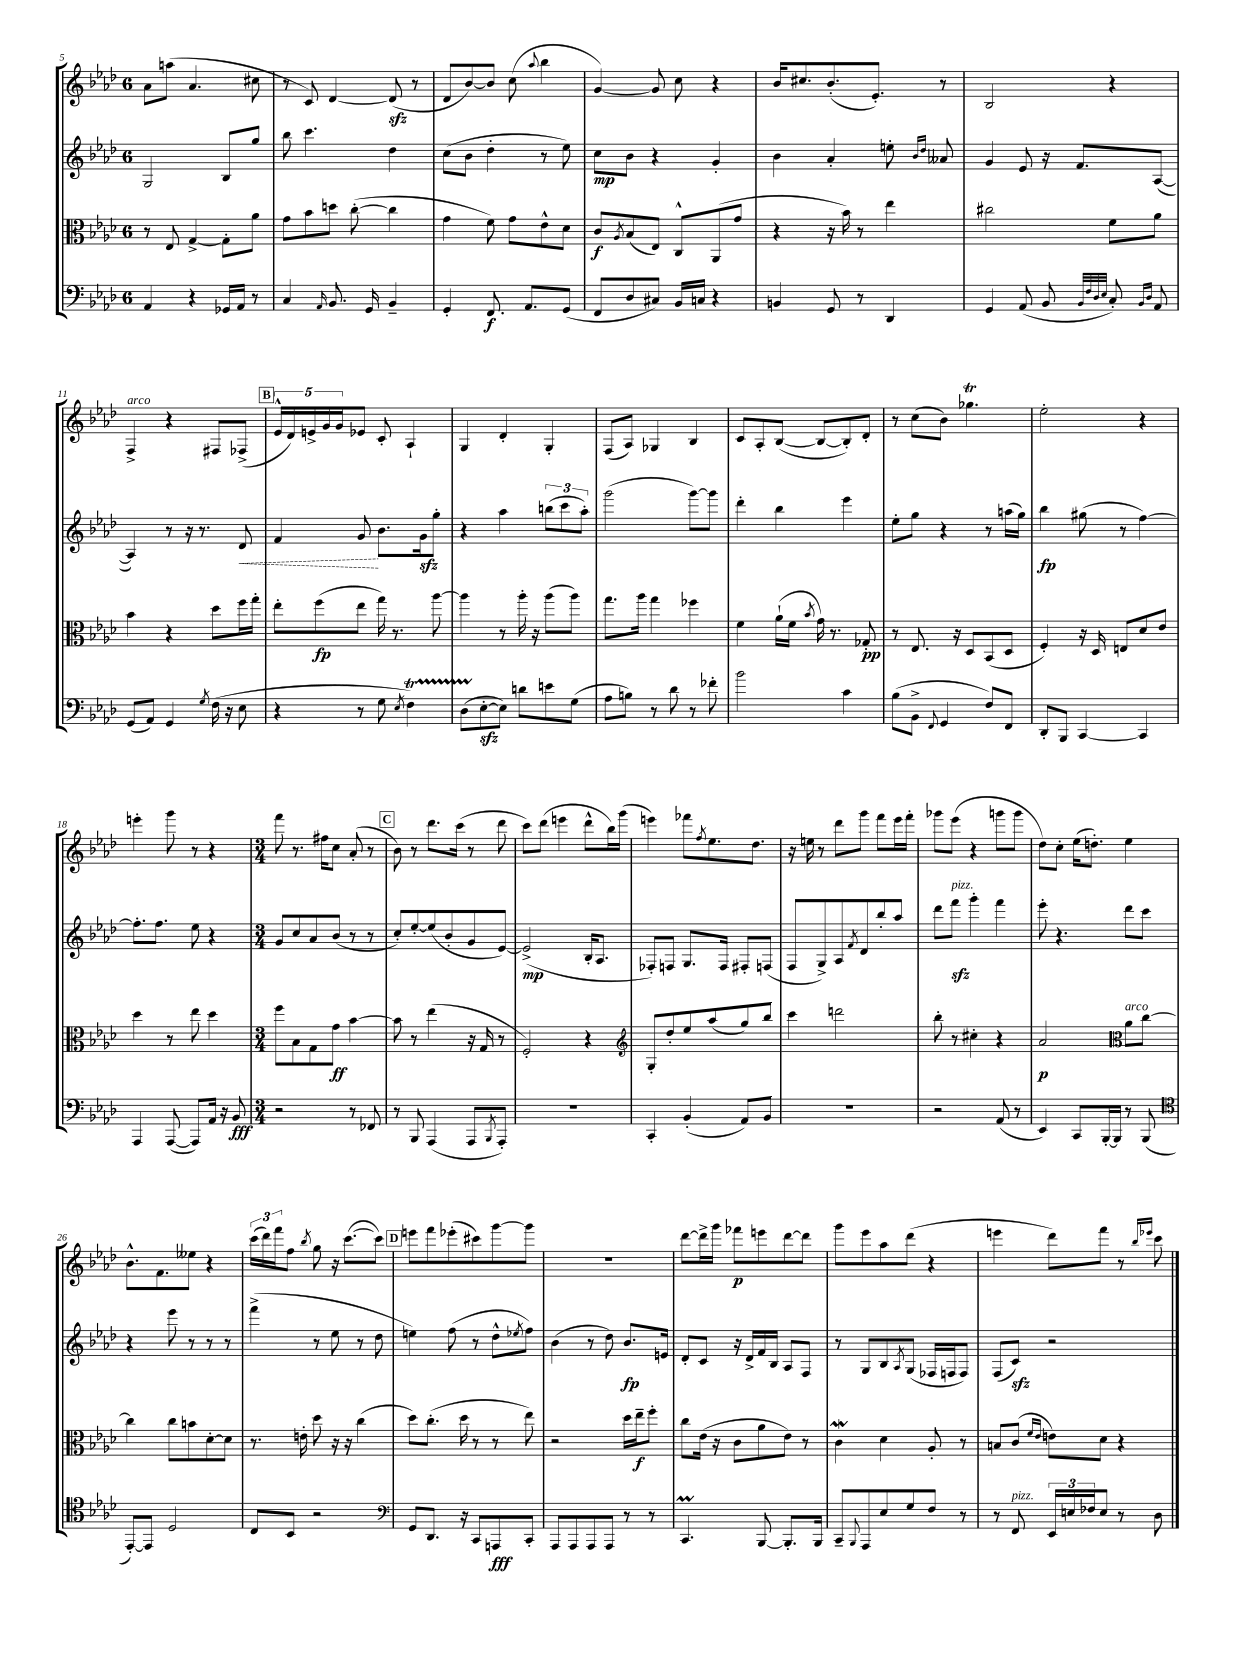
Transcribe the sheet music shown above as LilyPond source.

<<
\new StaffGroup <<
\new Staff = "s0" {
    \clef treble \key aes \major \once \override Staff.TimeSignature.style = #'single-digit \time 6/8
    aes'8 a''8( aes'4. cis''8 |
    r8 c'8) des'4~ des'8\sfz( r8 |
    des'8 bes'8~) bes'8 c''8( \appoggiatura { aes''8 } bes''4 |
    g'4~) g'8 c''8 r4 |
    bes'16 cis''8. bes'8.-.( ees'8.-.) r8 |
    bes2 r4 |
    f4->^\markup { \italic "arco" } r4 fis8 fes8->( |
    \mark \markup { \box "B" } \tuplet 5/4 { ees'16-^ des'16) e'16-> g'16 g'16 } ees'8 c'8-. aes4-! |
    g4 des'4-. g4-. |
    f8( aes8) ges4 bes4 |
    c'8 aes8-. bes8~( bes8~ bes8-.) des'8-. |
    r8 c''8( bes'8) ges''4.\trill |
    ees''2-. r4 |
    e'''4-. g'''8 r8 r4 |
    \numericTimeSignature \time 3/4 f'''8 r8. fis''16 c''8 aes'8-.( r8 |
    \mark \markup { \box "C" } bes'8) r8 des'''8. c'''16( r8 des'''8 |
    c'''8) des'''8( e'''4 des'''8-^ bes''16) g'''16( |
    e'''4) fes'''8 \acciaccatura { f''8 } ees''8. des''8. |
    r16 e''16 r8 des'''8 g'''8 f'''8 ees'''16 f'''16-. |
    ges'''8 ees'''8( r4 g'''8 g'''8 |
    des''8) c''8-. ees''16( d''8.-.) ees''4 |
    bes'8.-^ f'8. eeses''8 r4 |
    \tuplet 3/2 { c'''16( des'''16) f'''16 } f''8 \acciaccatura { bes''8 } g''8 r16 c'''8.~( c'''8) |
    \mark \markup { \box "D" } e'''8 f'''8 ees'''8-.( cis'''8) g'''8~ g'''8 |
    R2. |
    des'''8~ des'''16-> g'''16 fes'''8\p e'''8 des'''8~ des'''8 |
    g'''8 ees'''8 aes''8 des'''8( r4 |
    e'''4 des'''8) f'''8 r8 \grace { bes''16 ees'''16 } c'''8 \bar "|." |
}
\new Staff = "s1" {
    \clef treble \key aes \major \once \override Staff.TimeSignature.style = #'single-digit \time 6/8
    g2 bes8 g''8 |
    bes''8 c'''4. des''4 |
    c''8( bes'8 des''4-. r8 ees''8) |
    c''8\mp bes'8 r4 g'4-. |
    bes'4 aes'4-. e''8-. \grace { bes'16 des''16 } aeses'8 |
    g'4 ees'8 r16 f'8. aes8~( |
    aes4) r8 r16 r8. \once \override Hairpin.style = #'dashed-line des'8\< |
    \mark \markup { \box "B" } f'4 g'8\! bes'8. g'16\sfz g''8-. |
    r4 aes''4 \tuplet 3/2 { b''8( c'''8 aes''8-.) } |
    g'''2( g'''8~) g'''8 |
    des'''4-. bes''4 ees'''4 |
    ees''8-. g''8 r4 r8 a''16( g''16) |
    bes''4\fp gis''8( r8 f''4~) |
    f''8.-. f''8. ees''8 r4 |
    \numericTimeSignature \time 3/4 g'8 c''8 aes'8 bes'8( r8 r8 |
    \mark \markup { \box "C" } c''8-.) ees''8~-. ees''8( bes'8-. g'8 ees'8~) |
    ees'2->\mp( bes16-. aes8. |
    fes8-.) f8 g8. f16 fis8-. f8( |
    f8 g8->) aes8 \acciaccatura { f'8 } des'8 bes''8-. aes''8 |
    des'''8 f'''8\sfz^\markup { \italic "pizz." } g'''4-. f'''4 |
    ees'''8-. r4. des'''8 c'''8 |
    r4 ees'''8 r8 r8 r8 |
    f'''4->( r8 ees''8 r8 des''8 |
    \mark \markup { \box "D" } e''4) f''8( r8 des''8-^ \acciaccatura { ees''8 } f''8) |
    bes'4( r8 des''8) bes'8.\fp e'16 |
    des'8-. c'8 r16 des'16-> f'16 bes16 aes8 f8 |
    r8 g8 bes8 \acciaccatura { aes8 } g8( fes16 f16 f8) |
    f8( c'8\sfz) r2 \bar "|." |
}
\new Staff = "s2" {
    \clef alto \key aes \major \once \override Staff.TimeSignature.style = #'single-digit \time 6/8
    r8 ees8 g4~-> g8-. aes'8 |
    g'8 bes'8 d''8 c''8~-.( c''4 |
    g'4 f'8) g'8 ees'8-^ des'8 |
    c'8\f \acciaccatura { aes8 } bes8( ees8) c8-^ aes,8( g'8 |
    r4 r16 bes'16) r8 ees''4 |
    cis''2 f'8 aes'8 |
    bes'4 r4 des''8 f''16 g''16-. |
    \mark \markup { \box "B" } ees''8-. f''8\fp( ees''8 g''16) r8. aes''8~ |
    aes''4 r8 aes''16-. r16 aes''8( aes''8) |
    g''8. aes''16 g''4 fes''4 |
    f'4 aes'16-!( f'16 \acciaccatura { bes'8 } g'16) r8. ges8-.\pp |
    r8 ees8. r16 des8 bes,8( des8 |
    f4-.) r16 des16 e8 des'8 ees'8 |
    des''4 r8 ees''8 des''4 |
    \numericTimeSignature \time 3/4 f''8 bes8 g8 g'8\ff bes'4~ |
    \mark \markup { \box "C" } bes'8 r8 ees''4( r16 g16 r8 |
    f2-.) r4 |
    \clef treble g8-. des''8-. ees''8 aes''8( g''8) bes''8 |
    c'''4 d'''2 |
    bes''8-. r8 cis''4-. r4 |
    aes'2\p \clef alto aes'8^\markup { \italic "arco" } c''8~ |
    c''4 c''8 b'8 des'8~-. des'8 |
    r8. e'16-. des''8 r16 r16 c''4( |
    \mark \markup { \box "D" } des''8) c''8.-.( des''16 r8 r8 ees''8) |
    r2 des''16 ees''16--\f f''8-. |
    c''8 ees'16( r16 c'8 aes'8 ees'8) r8 |
    c'4\mordent des'4 aes8-. r8 |
    b8 c'8( \grace { f'16 ees'16 } e'8) des'8 r4 \bar "|." |
}
\new Staff = "s3" {
    \clef bass \key aes \major \once \override Staff.TimeSignature.style = #'single-digit \time 6/8
    aes,4 r4 ges,16 aes,16 r8 |
    c4 \grace { aes,16 } bes,8. g,16 bes,4-- |
    g,4-. f,8.\f aes,8. g,8( |
    f,8 des8 cis8) bes,16 c16 r4 |
    b,4 g,8 r8 des,4 |
    g,4 aes,8( bes,8 \grace { bes,32 f32 des32 ees32 } c8-.) \grace { bes,16 des16 } aes,8 |
    g,8( aes,8) g,4 \acciaccatura { g8 } f16( r16 ees8 |
    \mark \markup { \box "B" } r4 r8 g8 \acciaccatura { ees8 } f4\startTrillSpan) |
    des8( ees8~-.\stopTrillSpan\sfz ees8) d'8 e'8 g8( |
    aes8 b8) r8 des'8 r8 fes'8-. |
    bes'2 c'4 |
    bes8( bes,8-> \appoggiatura { f,8 } g,4 f8) f,8 |
    des,8-. bes,,8 c,4~ c,4 |
    aes,,4 aes,,8~( aes,,8) aes,16 r16 bes,8\fff |
    \numericTimeSignature \time 3/4 r2 r8 fes,8 |
    \mark \markup { \box "C" } r8 bes,,8 aes,,4( aes,,8 \acciaccatura { bes,,8 } aes,,8-.) |
    R2. |
    c,4-. bes,4-.( aes,8) bes,8 |
    R2. |
    r2 aes,8( r8 |
    ees,4) c,8 bes,,16~-. bes,,16 r8 bes,,8( |
    \clef tenor ees,8~-.) ees,8 des2 |
    c8 bes,8 r2 |
    \mark \markup { \box "D" } \clef bass g,8 des,8. r16 c,8 a,,8\fff c,8-. |
    aes,,8 aes,,8 aes,,8 aes,,8 r8 r8 |
    c,4.\prall bes,,8~ bes,,8.-. bes,,16 |
    c,8-- \appoggiatura { bes,,8 } aes,,8 ees8 g8 f8 r8 |
    r8 f,8^\markup { \italic "pizz." } \tuplet 3/2 { ees,16 e16 fes16 } e8 r8 des8 \bar "|." |
}
>>
>>
\layout { \context { \Score currentBarNumber = #5 } }
